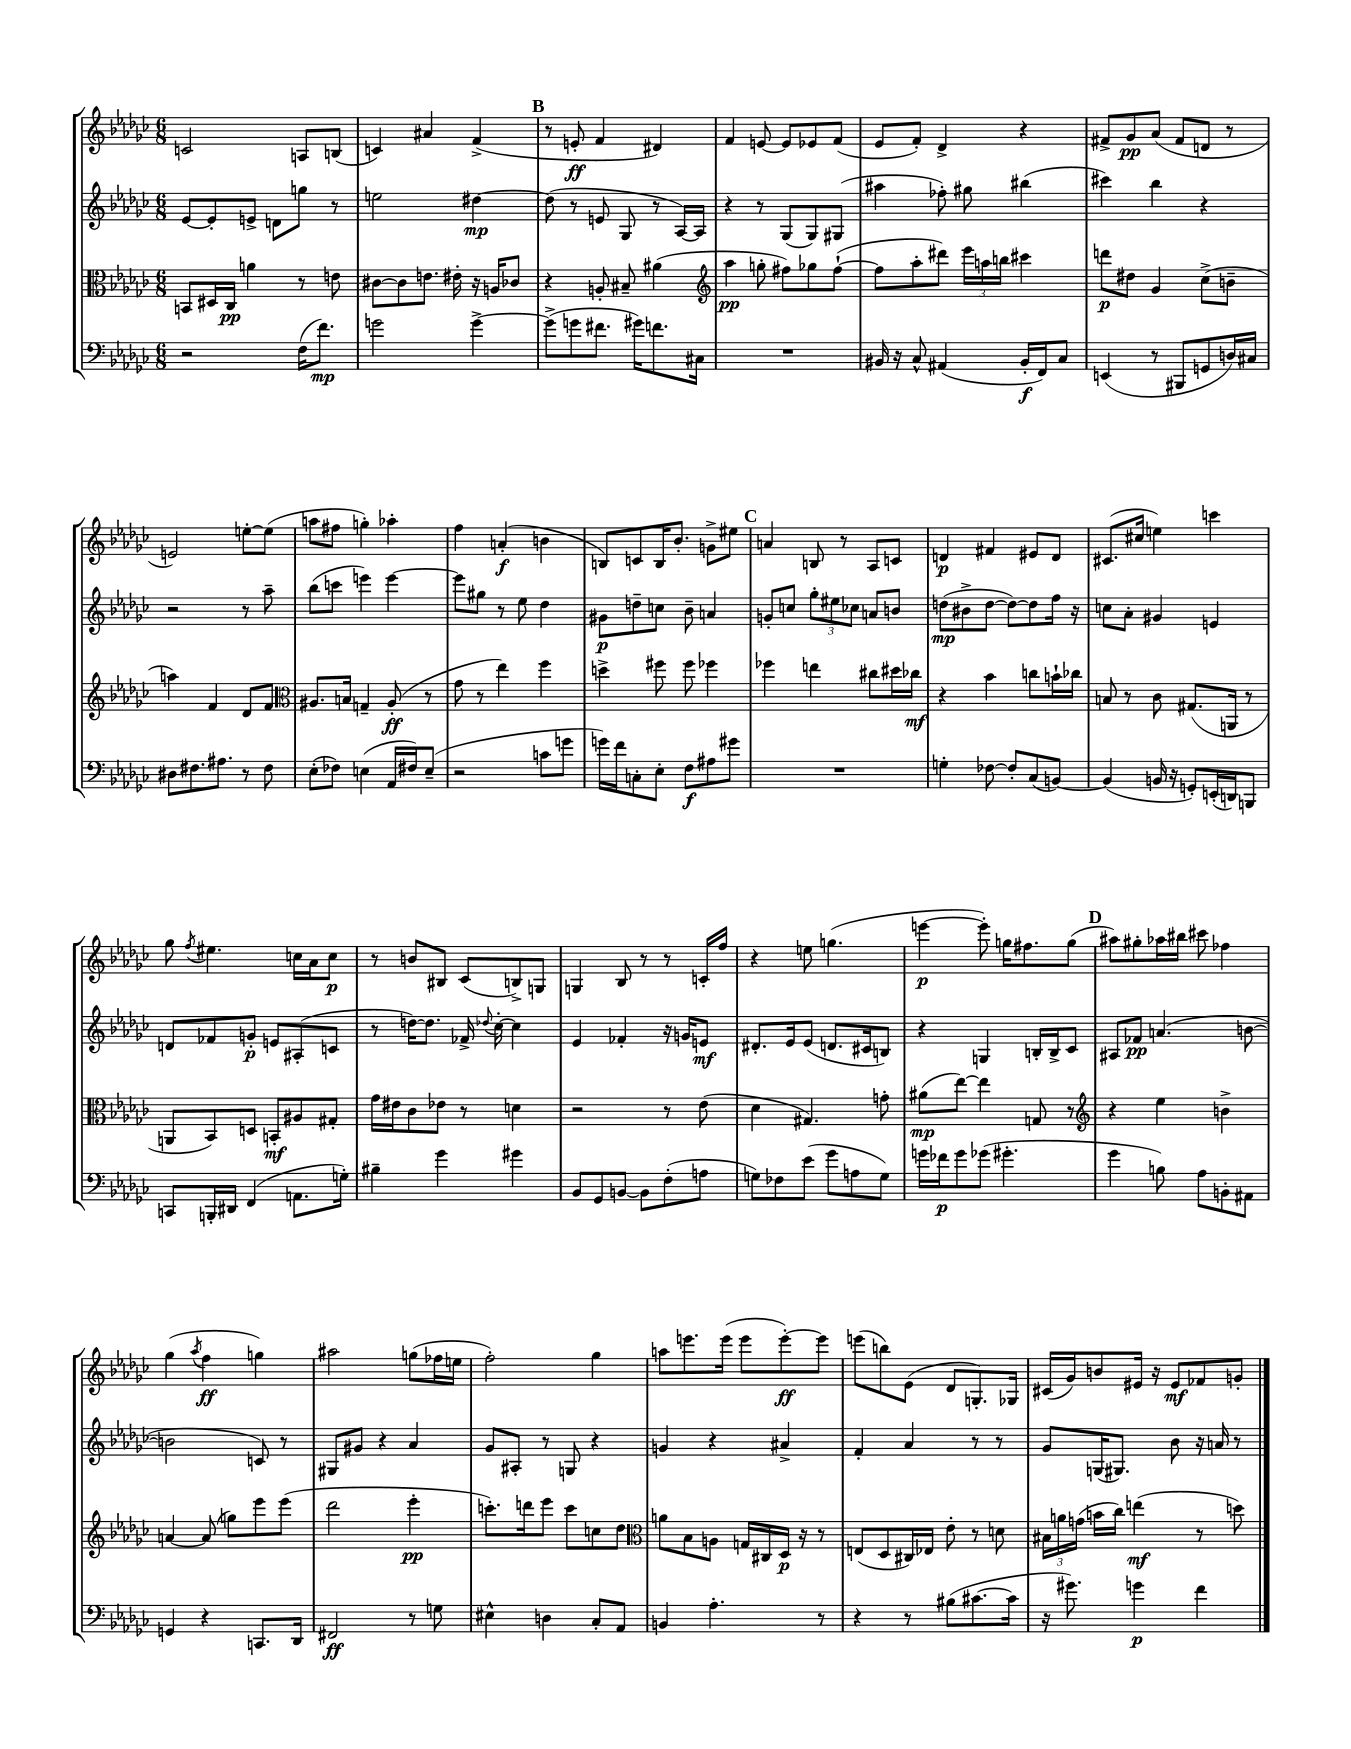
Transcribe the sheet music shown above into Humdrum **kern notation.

**kern	**dynam	**kern	**dynam	**kern	**dynam	**kern	**dynam
*part4	*part4	*part3	*part3	*part2	*part2	*part1	*part1
*staff4	*staff4	*staff3	*staff3	*staff2	*staff2	*staff1	*staff1
*clefF4	*	*clefC3	*	*clefG2	*	*clefG2	*
*k[b-e-a-d-g-c-]	*	*k[b-e-a-d-g-c-]	*	*k[b-e-a-d-g-c-]	*	*k[b-e-a-d-g-c-]	*
*M6/8	*	*M6/8	*	*M6/8	*	*M6/8	*
=126	=126	=126	=126	=126	=126	=126	=126
2r	.	8BBn/L	.	[8e-/L	.	2cn/	.
.	.	16D#X/L	.	8e-'/]	.	.	.
.	.	16C-/JJ	pp	.	.	.	.
.	.	4an\	.	8en^/J	.	.	.
.	.	.	.	8dn\L	.	.	.
(16F\KL	.	8r	.	8ggn\J	.	8An/L	.
8.f\J)	mp	.	.	.	.	.	.
.	.	8en\	.	8r	.	(8Bn/J	.
=127	=127	=127	=127	=127	=127	=127	=127
2gn\	.	[8c#X\L	.	2een\	.	4cn/)	.
.	.	8c#\]	.	.	.	.	.
.	.	8.en\J	.	.	.	4a#X/	.
.	.	16e#X'\	.	.	.	.	.
[4g^\	.	16r	.	[4dd#X\	mp	(4f^/	.
.	.	16An/KL	.	.	.	.	.
.	.	8c-X/J	.	.	.	.	.
!!LO:REH:place=s1:t=B
=128	=128	=128	=128	=128	=128	=128	=128
(8g^\L]	.	4r	.	(8dd#\]	.	8r	.
8gn\	.	.	.	8r	.	8en'/	ff
8.f#X\J	.	8An'/	.	8en/	.	4f/	.
.	.	8B#X~/	.	8G-/	.	.	.
16g#X\KL)	.	.	.	.	.	.	.
8.fn\	.	(4a#X\	.	8r	.	4d#X/)	.
.	.	.	.	[16A-/LL)	.	.	.
16C#X\Jk	.	.	.	16A-/JJ]	.	.	.
=129	=129	=129	=129	=129	=129	=129	=129
*	*	*clefG2	*	*	*	*	*
2.r	.	4aa-\	pp	4r	.	4f/	.
.	.	8ggn'\	.	8r	.	[8en/	.
.	.	8ff#X\L)	.	(8G-/L	.	8e/L]	.
.	.	8gg-X\	.	8G-/)	.	8e-X/	.
.	.	([8ff#`\J	.	(8G#X/J	.	(8f/J	.
=130	=130	=130	=130	=130	=130	=130	=130
16BB#X/	.	8ff#\L]	.	4aa#X\	.	8e-/L	.
16r	.	.	.	.	.	.	.
8C-^^/	.	8aa-'\	.	.	.	8f'/J)	.
(4AA#X/	.	8ddd#X\J)	.	8ff-X'\)	.	4d-^/	.
.	.	24eee-\LL	.	8gg#X\	.	.	.
.	.	24aan\	.	.	.	.	.
.	.	24bbn\JJ	.	.	.	.	.
16BB#'/LL	f	4ccc#X\	.	(4bb#X\	.	4r	.
16FF/J)	.	.	.	.	.	.	.
8C-/J	.	.	.	.	.	.	.
=131	=131	=131	=131	=131	=131	=131	=131
(4EEn/	.	8dddn\L	p	4ccc#X\)	.	8f#X^/L	.
.	.	8dd#X\J	.	.	.	8g-/	pp
8r	.	4g-/	.	4bb-\	.	(8a-/J	.
8BBB#X/L	.	.	.	.	.	8f#/L	.
8GGn/	.	(8cc-^\L	.	4r	.	8dn/J	.
16Dn/L)	.	8bn~\J	.	.	.	8r	.
16C#X/JJ	.	.	.	.	.	.	.
!!LO:LB:g=z
=132	=132	=132	=132	=132	=132	=132	=132
8D#X\L	.	4aan\)	.	2r	.	2en/)	.
8.F#X\	.	.	.	.	.	.	.
.	.	4f/	.	.	.	.	.
8.A#X\J	.	.	.	.	.	.	.
8r	.	8d-/L	.	8r	.	[8een'\L	.
8F#\	.	8f/J	.	8aa-~\	.	(8ee\J]	.
=133	=133	=133	=133	=133	=133	=133	=133
*	*	*clefC3	*	*	*	*	*
(8E-'\L	.	8.A#X/L	.	(8bb-\L	.	8aan\L	.
8F-X\J)	.	.	.	8cccn\J	.	8ff#X\J	.
.	.	16Bn/Jk	.	.	.	.	.
(4En\	.	4Gn~/	.	4eeen\)	.	4ggn'\)	.
16AA-/LL	.	(8A#'/	ff	[4eee\	.	4aa-X'\	.
16F#X/J)	.	.	.	.	.	.	.
(8E~/J	.	8r	.	.	.	.	.
=134	=134	=134	=134	=134	=134	=134	=134
2r	.	8g-\	.	8eee\L]	.	4ff\	.
.	.	8r	.	8gg#X\J	.	.	.
.	.	4ee-\)	.	8r	.	(4an'/	f
.	.	.	.	8ee-\	.	.	.
8cn\L	.	4ff\	.	4dd-\	.	4bn\	.
8gn\J	.	.	.	.	.	.	.
=135	=135	=135	=135	=135	=135	=135	=135
16gn\LL)	.	4ddn^\	.	8g#X\L	p	8Bn/L)	.
16f\J	.	.	.	.	.	.	.
8Cn'\	.	.	.	8ddn~\	.	8cn/	.
8E-'\J	.	8ff#X\	.	8ccn\J	.	16B/K	.
.	.	.	.	.	.	8.b-'/J	.
8F\L	f	8ff#\	.	8b-~\	.	.	.
8A#X\	.	4ff-X\	.	4an/	.	8gn^\L	.
8g#X\J	.	.	.	.	.	8ee#X\J	.
!!LO:REH:place=s1:t=C
=136	=136	=136	=136	=136	=136	=136	=136
2.r	.	4ff-X\	.	8gn'/L	.	4an/	.
.	.	.	.	8ccn/J	.	.	.
.	.	4een\	.	12gg-'\L	.	8Bn/	.
.	.	.	.	12ee#X\	.	.	.
.	.	.	.	.	.	8r	.
.	.	.	.	12cc-X\J	.	.	.
.	.	8cc#X\L	.	8an/L	.	8A-/L	.
.	.	16dd#X\L	.	8bn/J	.	8cn/J	.
.	.	16cc-X\JJ	mf	.	.	.	.
=137	=137	=137	=137	=137	=137	=137	=137
4Gn'\	.	4r	.	(8ddn\L	mp	4dn/	p
.	.	.	.	8b#X^\	.	.	.
[8F-X\	.	4b-\	.	[8dd\J	.	4f#X/	.
8F-'/L]	.	.	.	8dd\L_)	.	.	.
(8C-/	.	8ccn\L	.	8dd\]	.	8e#X/L	.
[8BBn/J)	.	16bn`\L	.	16ff\Jk	.	8d/J	.
.	.	16cc-X\JJ	.	16r	.	.	.
=138	=138	=138	=138	=138	=138	=138	=138
(4BB/]	.	8Bn/	.	8ccn\L	.	(8.c#X/L	.
.	.	8r	.	8a-'\J	.	.	.
.	.	.	.	.	.	16cc#X/Jk	.
16BBn/	.	8c-\	.	4g#X/	.	4een\)	.
16r	.	.	.	.	.	.	.
8GGn'/L)	.	(8.G#X/L	.	.	.	.	.
(16EEn'/L	.	.	.	4en/	.	4cccn\	.
16DDn/J)	.	16AAn/Jk	.	.	.	.	.
8BBBn/J	.	8r	.	.	.	.	.
!!LO:LB:g=z
=139	=139	=139	=139	=139	=139	=139	=139
8CCn/L	.	8AAn/L	.	8dn/L	.	8gg-\	.
.	.	.	.	.	.	8qff/	.
16BBBn'/L	.	8BB-/)	.	8f-X/	.	4.ee#X\	.
16DD#X/JJ	.	.	.	.	.	.	.
(4FF/	.	8Dn/J	.	8gn'/J	p	.	.
.	.	8BBn'/L	mf	8en/L	.	.	.
8.AAn\L	.	8A#X/	.	(8A#X'/	.	16ccn\LL	.
.	.	.	.	.	.	16a-\J	.
.	.	8G#X'/J	.	8cn/J	.	8cc\J	p
16Gn'\Jk)	.	.	.	.	.	.	.
=140	=140	=140	=140	=140	=140	=140	=140
4B#X~\	.	16g-\LL	.	8r	.	8r	.
.	.	16e#X\J	.	.	.	.	.
.	.	8c-\	.	[16ddn\KL)	.	8bn/L	.
.	.	.	.	8.dd\J]	.	.	.
4g-\	.	8e-X\J	.	.	.	8B#X/J	.
.	.	8r	.	16f-X^/	.	(8c-/L	.
.	.	.	.	8qqdd-X/	.	.	.
.	.	.	.	[16cc-'\	.	.	.
4g#X\	.	4dn\	.	4cc-\]	.	8Bn^/)	.
.	.	.	.	.	.	8Gn/J	.
=141	=141	=141	=141	=141	=141	=141	=141
8BB-/L	.	2r	.	4e-/	.	4Gn/	.
8GG-/	.	.	.	.	.	.	.
[8BBn/J	.	.	.	4f-X'/	.	8B-/	.
8BB\L]	.	.	.	.	.	8r	.
(8F'\	.	8r	.	16r	.	8r	.
.	.	.	.	16gn/KL	.	.	.
8An\J	.	(8e-\	.	8en/J	mf	16cn'/LL	.
.	.	.	.	.	.	16ff/JJ	.
=142	=142	=142	=142	=142	=142	=142	=142
8Gn\L)	.	4d-\	.	8.d#X'/L	.	4r	.
8F-X\	.	.	.	.	.	.	.
.	.	.	.	16e-/k	.	.	.
(8e-\J	.	4.G#X/)	.	(8e-/J	.	8een\	.
8g-\L	.	.	.	8.dn/L	.	(4.ggn\	.
8An\	.	.	.	.	.	.	.
.	.	.	.	16c#X/k	.	.	.
8G\J)	.	8gn'\	.	8Bn/J)	.	.	.
=143	=143	=143	=143	=143	=143	=143	=143
16gn\LL	.	(8a#X\L	mp	4r	.	[4eeen\	p
16f-X\J	p	.	.	.	.	.	.
8g\	.	[8ee-\J)	.	.	.	.	.
(8g-X\J	.	4ee-\]	.	4Gn/	.	8eee'\])	.
4.g#X'\	.	.	.	.	.	16ggn\KL	.
.	.	.	.	.	.	8.ff#X\	.
.	.	8Gn/	.	16Bn'/LL	.	.	.
.	.	.	.	16B^/J	.	.	.
.	.	8r	.	8c-/J	.	(8gg\J	.
!!LO:REH:place=s1:t=D
=144	=144	=144	=144	=144	=144	=144	=144
*	*	*clefG2	*	*	*	*	*
4g-\	.	4r	.	8A#X/L	.	8aa#X\L)	.
.	.	.	.	8f-X/J	pp	8gg#X'\	.
8Bn\)	.	4ee-\	.	(4.an/	.	16aa-X\L	.
.	.	.	.	.	.	16bb#X\JJ	.
8A-\L	.	.	.	.	.	8ccc#X\	.
8BBn'\	.	4bn^\	.	.	.	4ff-X\	.
8AA#X\J	.	.	.	[8bn\	.	.	.
!!LO:LB:g=z
=145	=145	=145	=145	=145	=145	=145	=145
4GGn/	.	[4an/	.	2bn\]	.	(4gg-\	.
.	.	.	.	.	.	8qaa-/	.
4r	.	(8a/]	.	.	.	4ff\	ff
.	.	8ggn\L)	.	.	.	.	.
8.CCn/L	.	8eee-\	.	8cn/)	.	4ggn\)	.
.	.	(8eee-\J	.	8r	.	.	.
16DD-/Jk	.	.	.	.	.	.	.
=146	=146	=146	=146	=146	=146	=146	=146
2FF#X/	ff	2ddd-\	.	8G#X/L	.	2aa#X\	.
.	.	.	.	8g#X/J	.	.	.
.	.	.	.	4r	.	.	.
8r	.	4eee-'\	pp	4a-/	.	(8ggn\L	.
8Gn\	.	.	.	.	.	16ff-X\L	.
.	.	.	.	.	.	16een\JJ	.
=147	=147	=147	=147	=147	=147	=147	=147
4E#X^^\	.	8.cccn'\L)	.	8g-/L	.	2ff'\)	.
.	.	.	.	8A#X'/J	.	.	.
.	.	16dddn\k	.	.	.	.	.
4Dn\	.	8eee-\J	.	8r	.	.	.
.	.	8ccc\L	.	8Gn/	.	.	.
8C-'/L	.	8ccn\	.	4r	.	4gg-\	.
8AA-/J	.	8dd-\J	.	.	.	.	.
=148	=148	=148	=148	=148	=148	=148	=148
*	*	*clefC3	*	*	*	*	*
4BBn/	.	8an\L	.	4gn/	.	8aan\L	.
.	.	8B-\	.	.	.	8.eeen\	.
4.A-'\	.	8An\J	.	4r	.	.	.
.	.	.	.	.	.	(16eee\Jk	.
.	.	16Gn/LL	.	.	.	8eee\L	.
.	.	16C#X/	.	.	.	.	.
.	.	16D-/JJ	p	4a#X^/	.	[8eee'\)	ff
.	.	16r	.	.	.	.	.
8r	.	8r	.	.	.	8eee\J]	.
=149	=149	=149	=149	=149	=149	=149	=149
4r	.	(8En/L	.	4f'/	.	(8eeen\L	.
.	.	8D-/	.	.	.	8bbn\)	.
8r	.	16C#X/L)	.	4a-/	.	(8e-\J	.
.	.	16E-X/JJ	.	.	.	.	.
(8B#X\L	.	8e-'\	.	.	.	8d-/L	.
[8.c#X\	.	8r	.	8r	.	8.Gn'/)	.
.	.	8dn\	.	8r	.	.	.
16c#\Jk]	.	.	.	.	.	16G-X/Jk	.
=150	=150	=150	=150	=150	=150	=150	=150
16r	.	24B#X\LL	.	8g-/L	.	(16c#X/LL	.
.	.	24an\	.	.	.	.	.
8.g#X\)	.	.	.	.	.	16g-/J)	.
.	.	(24gn\JJ	.	.	.	.	.
.	.	16bn\LL	.	(16Gn/K	.	8bn/	.
.	.	16cc-\JJ)	.	8.G#X/J)	.	.	.
4gn\	p	(4een\	mf	.	.	16e#X/Jk	.
.	.	.	.	.	.	16r	.
.	.	.	.	8b-\	.	8e#/L	mf
4f\	.	8r	.	16r	.	8f-X/	.
.	.	.	.	16an/	.	.	.
.	.	8ddn\)	.	8r	.	8gn'/J	.
==	==	==	==	==	==	==	==
*-	*-	*-	*-	*-	*-	*-	*-
